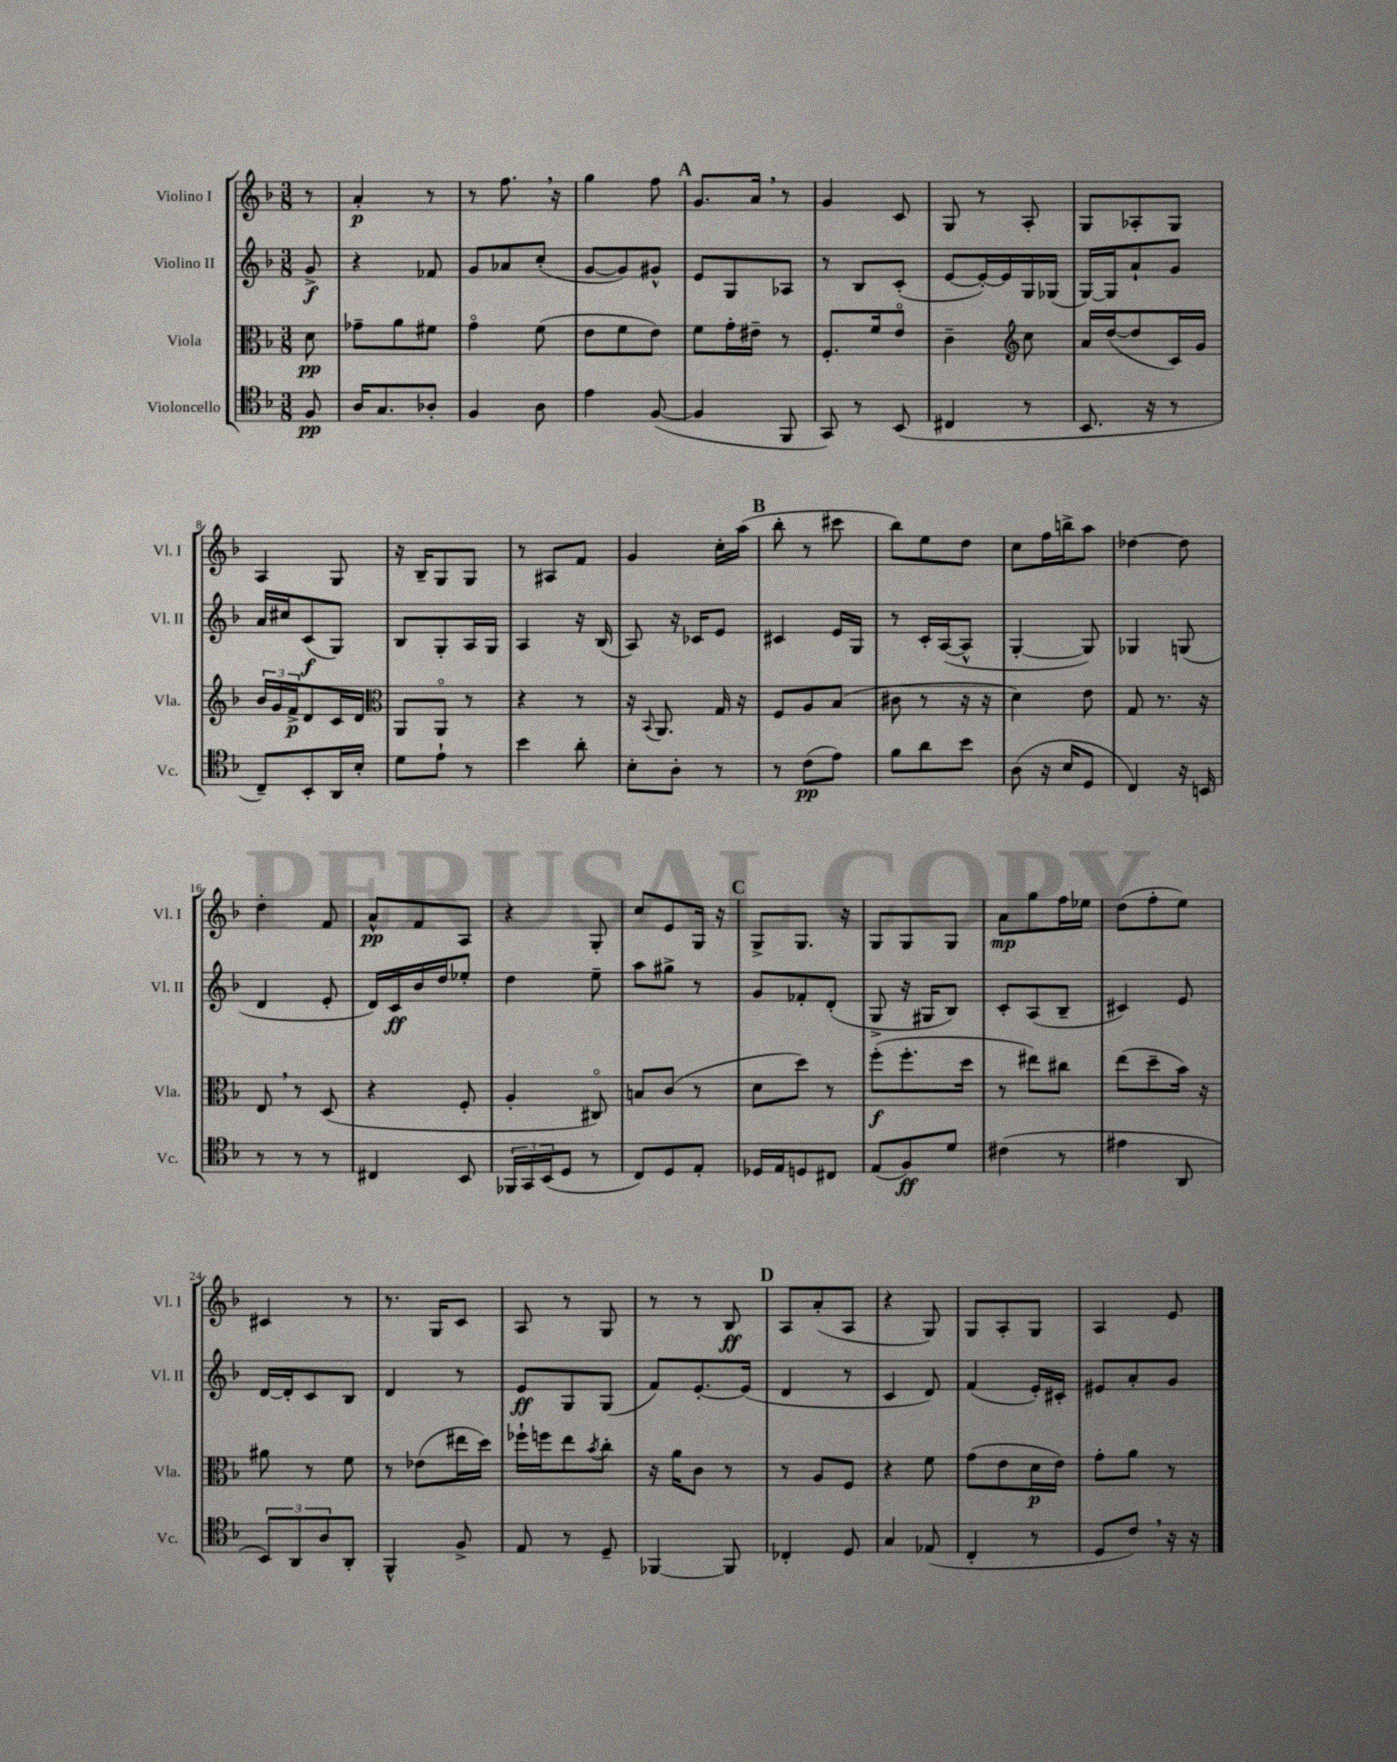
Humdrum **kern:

**kern	**kern	**kern	**kern
*staff4	*staff3	*staff2	*staff1
*clefC4	*clefC3	*clefG2	*clefG2
*k[b-]	*k[b-]	*k[b-]	*k[b-]
*M3/8	*M3/8	*M3/8	*M3/8
8F/	8d\	8g^/	8r
=	=	=	=
16A/LK	8g-~\L	4r	4a'/
8.G/	.	.	.
.	8a\	.	.
8A-'/J	8f#\J	8f-/	8r
=	=	=	=
4F/	4go\	8g/L	8r
.	.	8a-/	8.ff\
8A\	(8f\	(8cc'/J	.
.	.	.	16r
=	=	=	=
4e\	8e\L	[8g/L	4gg\
.	8f\	8g/])	.
([8F/	8e\J)	8g#^^/J	8ff\
=	=	=	=
4F/]	8f\L	8e/L	8.g/L
.	16g'\L	8G/	.
.	16e#~\JJ	.	16a/Jk
8FF/	8r	8A-/J	8r
=	=	=	=
8GG/)	8.F'/L	8r	4g/
8r	.	8B-/L	.
.	16f/k	.	.
(8BB-/	8eo/J	(8c'/J	8c/
=	=	=	=
4C#/	4c~\	[8e/L	8G/
.	.	16e'/_L)	8r
.	.	16e/]	.
*	*clefG2	*	*
8r	8cc\	16G/	8A'/
.	.	(16G-/JJ	.
=	=	=	=
8.BB-/	16a/LL	[16G/LL)	8G/L
.	([16dd/J	16G/]J	.
.	8dd/]	8a`/	8A-'/
16r	.	.	.
8r	16c/L)	8g/J	8G/J
.	16g/JJ	.	.
=	=	=	=
8C~/L)	24b-/LL	16a/LL	4A/
.	24g/	.	.
.	.	16cc#/J	.
.	24f^/J	.	.
8BB-'/	8d/	(8c/	.
16AA/L	16c/L	8G/J)	8G/
16B-'/JJ	16d/JJ	.	.
=	=	=	=
*	*clefC3	*	*
8d\L	8AA/L	8B-/L	16r
.	.	.	16B-~/LK
8e`\J	8AAo/J	8G'/	8G/
8r	8r	16A/L	8G/J
.	.	16G/JJ	.
=	=	=	=
4b-\	4r	4A/	8r
.	.	.	8A#/L
8a'\	8r	16r	8f/J
.	.	(16B-/	.
=	=	=	=
8B-'\L	16r	8A/)	4g/
.	8qqBB-/	.	.
.	8.AA/	.	.
8A'\J	.	16r	.
.	.	16c-/LK	.
8r	16G/	8e/J	16cc'\LL
.	16r	.	(16aa\JJ
=	=	=	=
8r	8F/L	4c#/	8bb-'\
(8c\L	8A/	.	8r
8e\J)	(8B-/J	16e/LL	8ccc#\
.	.	16G/JJ	.
=	=	=	=
8f\L	8c#\	8r	8bb-\L)
8a\	8r	16c'/LL	8ee\
.	.	([16A/J	.
8b-\J	16r	8A^^/]J	8dd\J
.	16r	.	.
=	=	=	=
(8A\	4d\)	[4G'/	8cc\L
16r	.	.	16ff\L
16B-/LK	.	.	16bb^\J
8D/J	8e\	8G/])	8aa\J
=	=	=	=
4C/)	8G/	4G-/	[4dd-\
.	8.r	.	.
16r	.	(8G/	8dd-\]
16BB/	16r	.	.
=	=	=	=
8r	8E/	4d/	4dd'\
8r	8r	.	.
8r	(8D/	8e'/	8f/
=	=	=	=
4C#/	4r	16d/LL)	8a^^/L
.	.	16c/	.
.	.	16b-/	8f/
.	.	16dd/J	.
8BB-/	8F'/	8ee-'/J	8A/J
=	=	=	=
24FF-/LL	4A'/	4dd\	4r
24GG/	.	.	.
(24BB-/J	.	.	.
8D/J	.	.	.
8r	8C#o/)	8ee~\	8G'/
=	=	=	=
8C/L)	8B/L	8aa\L	8cc/L
8D/	(8c/J	8gg#^\J	8e/
8E'/J	8r	8r	16G/Jk
.	.	.	16r
=	=	=	=
16D-/LL	8d\L	8g/L	8G^/L
16E/J	.	.	.
8D/	8dd\J)	8f-'/	8.G/J
8C#/J	8r	(8d'/J	.
.	.	.	16r
=	=	=	=
(8E/L	(8ff'\L	8G^/	8G/L
8F/)	8.ff'\	16r	8G/
.	.	16G#/LK	.
8d/J	.	8B-/J)	8G/J
.	16dd\Jk	.	.
=	=	=	=
(4c#\	8r	8c'/L	8a\L
.	8ee#\L)	(8A/	8gg\
8r	8cc#\J	8B-~/J	16ff\L
.	.	.	16ee-\JJ
=	=	=	=
4e#\	(8ee\L	4c#/)	(8dd\L
.	8dd~\	.	8ff'\
8AA/	16b-\Jk)	8e/	8ee\J)
.	16r	.	.
=	=	=	=
12BB-/L)	8a#\	[16d/LL	4c#/
.	.	16d'/]J	.
12AA/	.	.	.
.	8r	8c/	.
12A/	.	.	.
8AA'/J	8f\	8B-/J	8r
=	=	=	=
4FF^^/	8r	4d/	8.r
.	(8e-\L	.	.
.	.	.	16G/LK
8F^/	16ee#\L	8r	8c/J
.	16dd\JJ)	.	.
=	=	=	=
8E/	16ff-`\LL	8e/L	8A/
.	16ff\J	.	.
8r	8ee\	8G/	8r
.	8qb-/	.	.
8D~/	8cc'\J	(8G/J	8G/
=	=	=	=
[4FF-/	16r	8f/L)	8r
.	16a\LK	.	.
.	8c\J	[8.e'/	8r
8FF-/]	8r	.	8B-/
.	.	(16e/]Jk	.
=	=	=	=
4C-'/	8r	4d/	8A/L
.	8A/L	.	(8a'/
8D/	8F/J	8r	8A/J
=	=	=	=
4G/	4r	4c/	4r
(8E-/	8f\	8d/)	8G/)
=	=	=	=
4C'/	(8g\L	(4f/	8G/L
.	8e\	.	8A'/
8r	16d\L	16e'/LL)	8G/J
.	16e\JJ)	16c#'/JJ	.
=	=	=	=
8D/L	8g'\L	8e#/L	4A/
8c/J)	8a\J	8a'/	.
16r	8r	8g/J	8e/
16r	.	.	.
==	==	==	==
*-	*-	*-	*-
